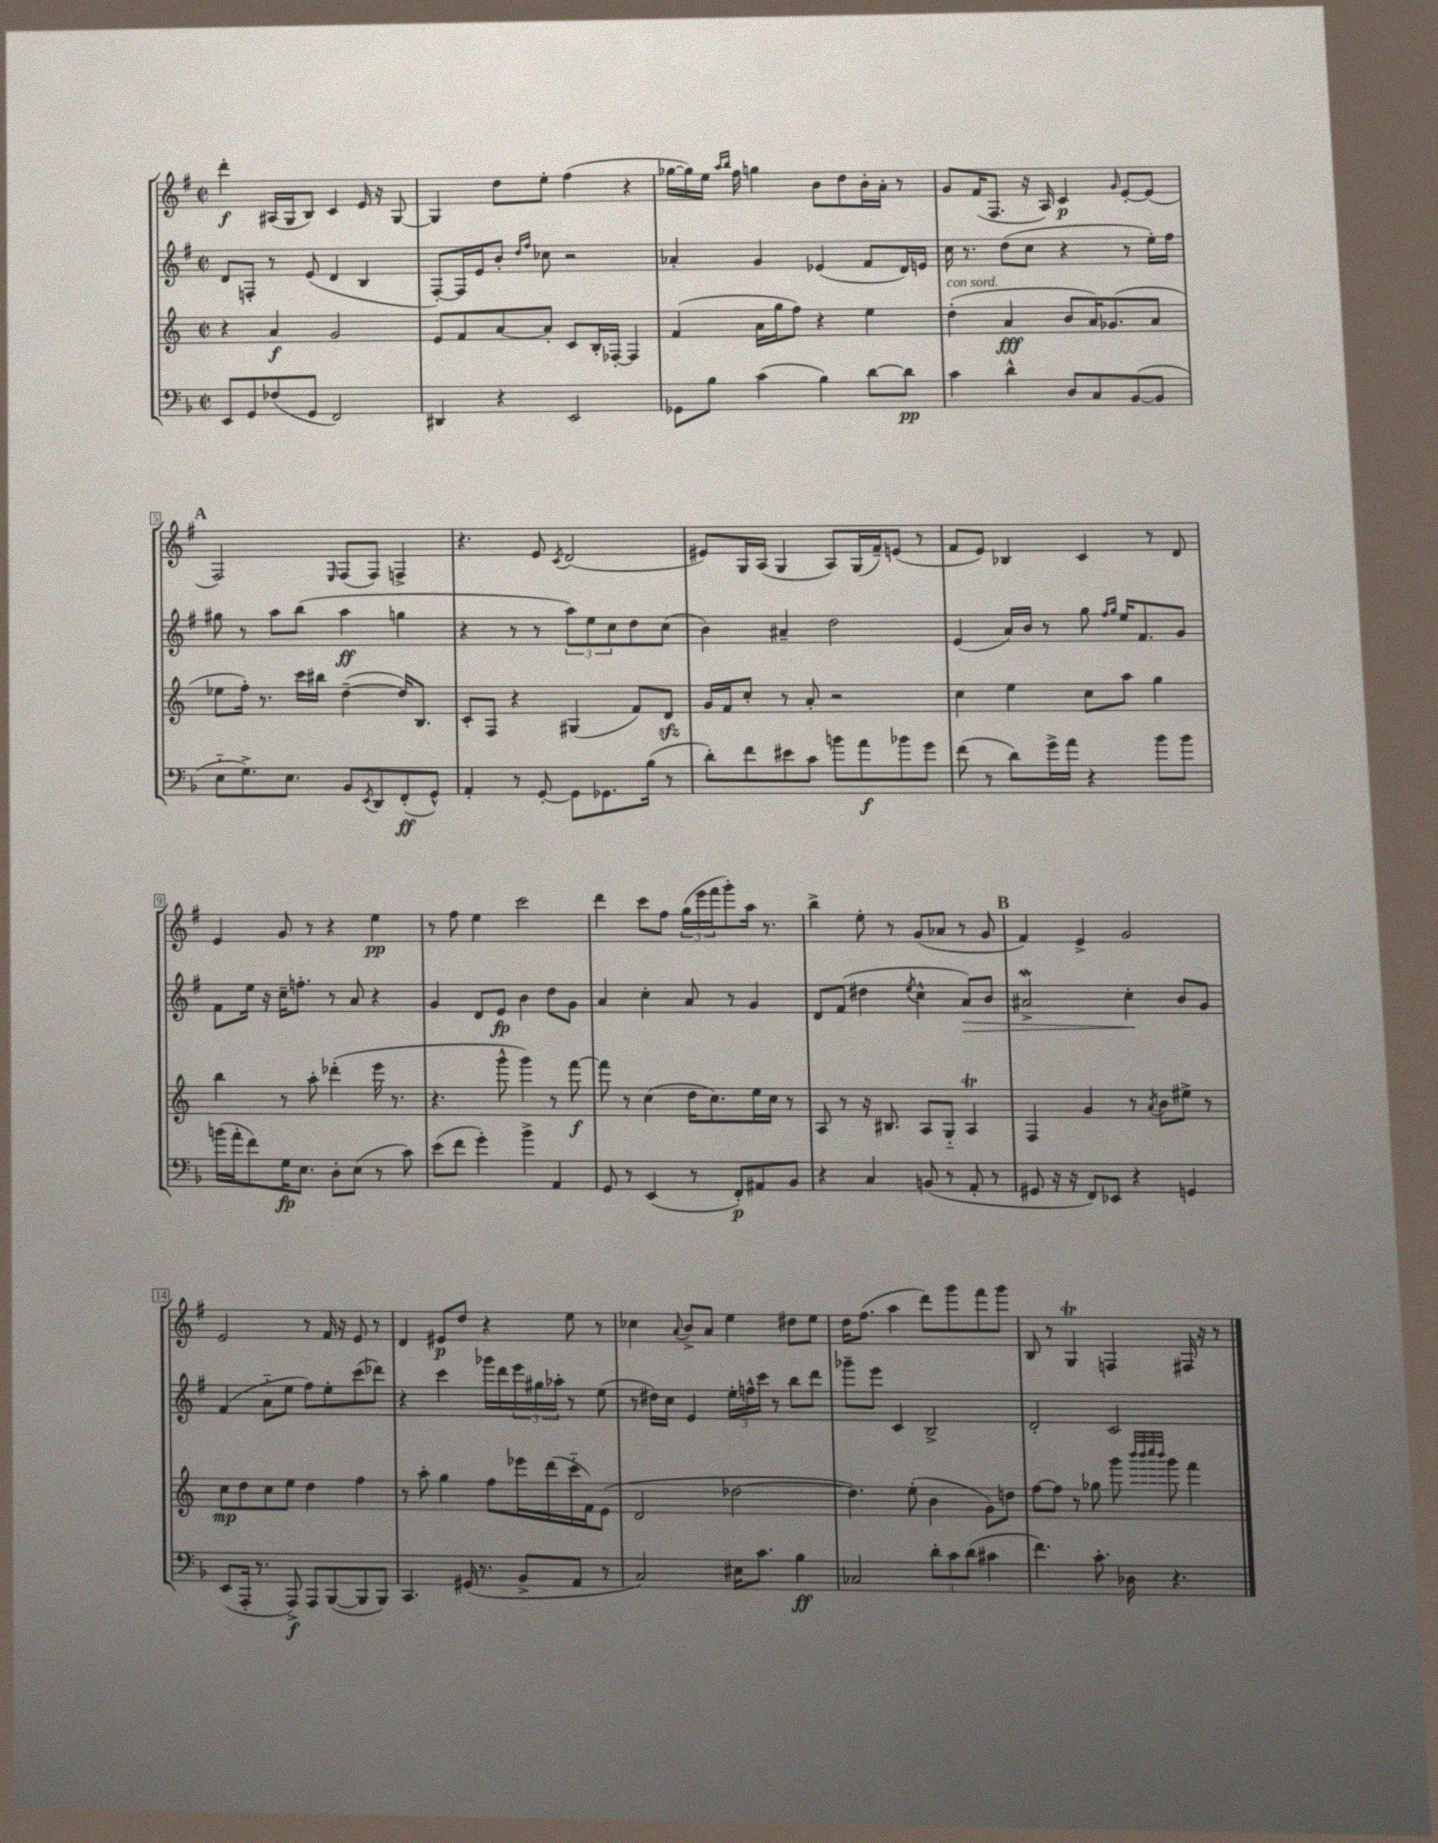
<<
\new StaffGroup <<
\new Staff = "s0" {
    \clef treble \key g \major \defaultTimeSignature \time 2/2
    d'''4-.\f ais16( g16 b8) c'4 e'16 r16 g8~ |
    g4 d''8 e''8-. fis''4( r4 |
    ges''16~ ges''16) e''16 \grace { a''16 b''16 } fis''16 g''4 b'8 d''8 b'16-. a'16-. r8 |
    g'8 fis'16( fis8. r16 a16) c'4\p \grace { g'16 } e'8~-. e'8( |
    \mark \markup { \bold "A" } fis2) \grace { e16 } fis8( fis8) f4-> |
    r4. e'8 \acciaccatura { c'8 } d'2( |
    eis'8) g16 a16( g4 a8) g16( fis'16--) e'8( r8 |
    fis'8 e'8) bes4 c'4 r8 d'8 |
    e'4 g'8 r8 r4 e''4\pp |
    r8 fis''8 e''4 c'''2 |
    d'''4 c'''8 fis''8 \tuplet 3/2 { g''16( e'''16 fis'''16 } g'''8-.) a''16 r8. |
    b''4-> e''8-. r8 g'8( aes'8 r8 g'8 |
    \mark \markup { \bold "B" } fis'4) e'4-> g'2 |
    e'2 r8 fis'16 r16 e'8 r8 |
    d'4 eis'8\p d''8 r4 e''8 r8 |
    ces''4 \appoggiatura { a'8 } b'8-> a'8 e''4 dis''8 e''8 |
    d''16 fis''8.( a''4 d'''8) g'''8 fis'''8 g'''8 |
    b8 r8 g4\trill f4 fis16 r16 r8 \bar "|." |
}
\new Staff = "s1" {
    \clef treble \key g \major \defaultTimeSignature \time 2/2
    d'8 f8-. r8 e'8( d'4 b4 |
    fis8~-.) fis16 e'16 b'8-. \grace { d''16 fis''16 } ces''8 r2 |
    aes'4-. g'4 ees'4( fis'8 d'16) e'16 |
    c''16 r8. d''8( c''8 r4 r8 e''16-.) fis''16 |
    \mark \markup { \bold "A" } gis''8 r8 a''8 b''8( a''4\ff g''4 |
    r4 r8 r8 \tuplet 3/2 { a''8) e''8 c''8 } d''8 c''8( |
    b'4) ais'4-- d''2 |
    e'4( a'16) b'16 r8 g''8 \grace { fis''16 g''16 } e''16 fis'8. g'8 |
    fis'8 e''16 r16 c''16-- f''8.-. r8 a'8 r4 |
    g'4 d'8 e'8\fp b'4 d''8 g'8 |
    a'4 c''4-. a'8 r8 g'4 |
    d'8 fis'8( dis''4 \acciaccatura { e''8 } c''4-^ a'8\>) b'8 |
    \mark \markup { \bold "B" } ais'2->\mordent c''4-.\! b'8 g'8 |
    fis'4( a'8-_ e''8 fis''8) e''8-. c'''8( des'''8) |
    r4 c'''4 ges'''16 d'''16 \tuplet 3/2 { e'''16 gis''16 aes''16-. } r8 e''8( |
    r8 dis''16) c''16 e'4 \tuplet 3/2 { e''16-. f''16-^ c'''16 } r8 b''8 d'''8 |
    ges'''8-- e'''8 c'4 b2-> |
    d'2-. c'2 \bar "|." |
}
\new Staff = "s2" {
    \clef treble \key c \major \defaultTimeSignature \time 2/2
    r4 a'4\f g'2 |
    e'8 f'8 a'8~ a'8-. c'8 b16-. fes16~-. fes4 |
    f'4( a'16 g''16 f''8) r4 e''4 |
    d''4-.^\markup { \italic "con sord." }( a'4\fff b'8 a'16) ges'8.( a'8 |
    \mark \markup { \bold "A" } ees''8 f''16-.) r8. c'''16 bis''16 d''4~--( d''16) b8. |
    c'8-. f8 r4 gis4( f'8) d'8\sfz |
    g'16 f'16 c''8-. r8 a'8-. r2 |
    c''4 e''4 c''8 a''8 g''4 |
    b''4 r8 a''8-. des'''4-.( e'''16 r8. |
    r4. g'''8-^ g'''4) r8 f'''8~\f |
    f'''8 r8 c''4( d''16 c''8.) e''16 c''16 r8 |
    a8 r8 r16 bis8. a8 g8-_ a4\trill |
    \mark \markup { \bold "B" } f4 g'4 r8 \acciaccatura { a'8 } b'8 eis''8-> r8 |
    c''8\mp d''8 c''8 e''8 d''4 f''4 |
    r8 a''8-. g''4 f''8 ees'''16 d'''16( c'''16-_ f'16) e'8( |
    d'2 des''2~ |
    des''4.) e''8-.( b'4 g'8) d''8 |
    f''8~ f''8 r8 ges''8 g'''8 \grace { b'''32 b'''32 c''''32 b'''32 } g'''8 f'''4 \bar "|." |
}
\new Staff = "s3" {
    \clef bass \key f \major \defaultTimeSignature \time 2/2
    e,8 g,8 fes8( g,8 f,2) |
    dis,4 r4 e,2 |
    ges,8 bes8 c'4( bes4) d'8~ d'8\pp |
    c'4 d'4-^ d8 c8 bes,8~( bes,8 |
    \mark \markup { \bold "A" } e8-_ g8.->) e8. bes,8 \acciaccatura { e,8 } d,8 f,8-.\ff( g,8-^) |
    a,4-. r8 g,8~-. g,8 ges,8. bes16( r8 |
    d'8-.) f'8 eis'8 c'8 b'8 a'8\f bes'8 g'8 |
    f'8( r8 d'8) g'16-> a'16 r4 bes'8 bes'8 |
    b'16( a'16-. f'8) g16\fp e8. d8-. e8( r8 c'8) |
    e'8( f'8 g'4-.) bes'4-> a,4 |
    g,8 r8 e,4( r8 f,8-.\p) ais,8 bes,8 |
    r4 c4 b,8( r8 a,8-. r8 |
    \mark \markup { \bold "B" } gis,8 r16 r16 f,8) ees,8 r4 g,4 |
    e,8( a,,16-. r8. a,,8->\f) a,,8 bes,,8~( bes,,8 bes,,8) |
    c,4. gis,16( r8. bes,8-> a,8 r8 |
    c2) eis16 c'8. bes4\ff |
    ces2 \tuplet 3/2 { d'8-. c'8 d'8( } cis'4 |
    f'4.) c'8.-. des16 r4. \bar "|." |
}
>>
>>
\layout { \context { \Score \override BarNumber.stencil = #(make-stencil-boxer 0.1 0.3 ly:text-interface::print) } }
